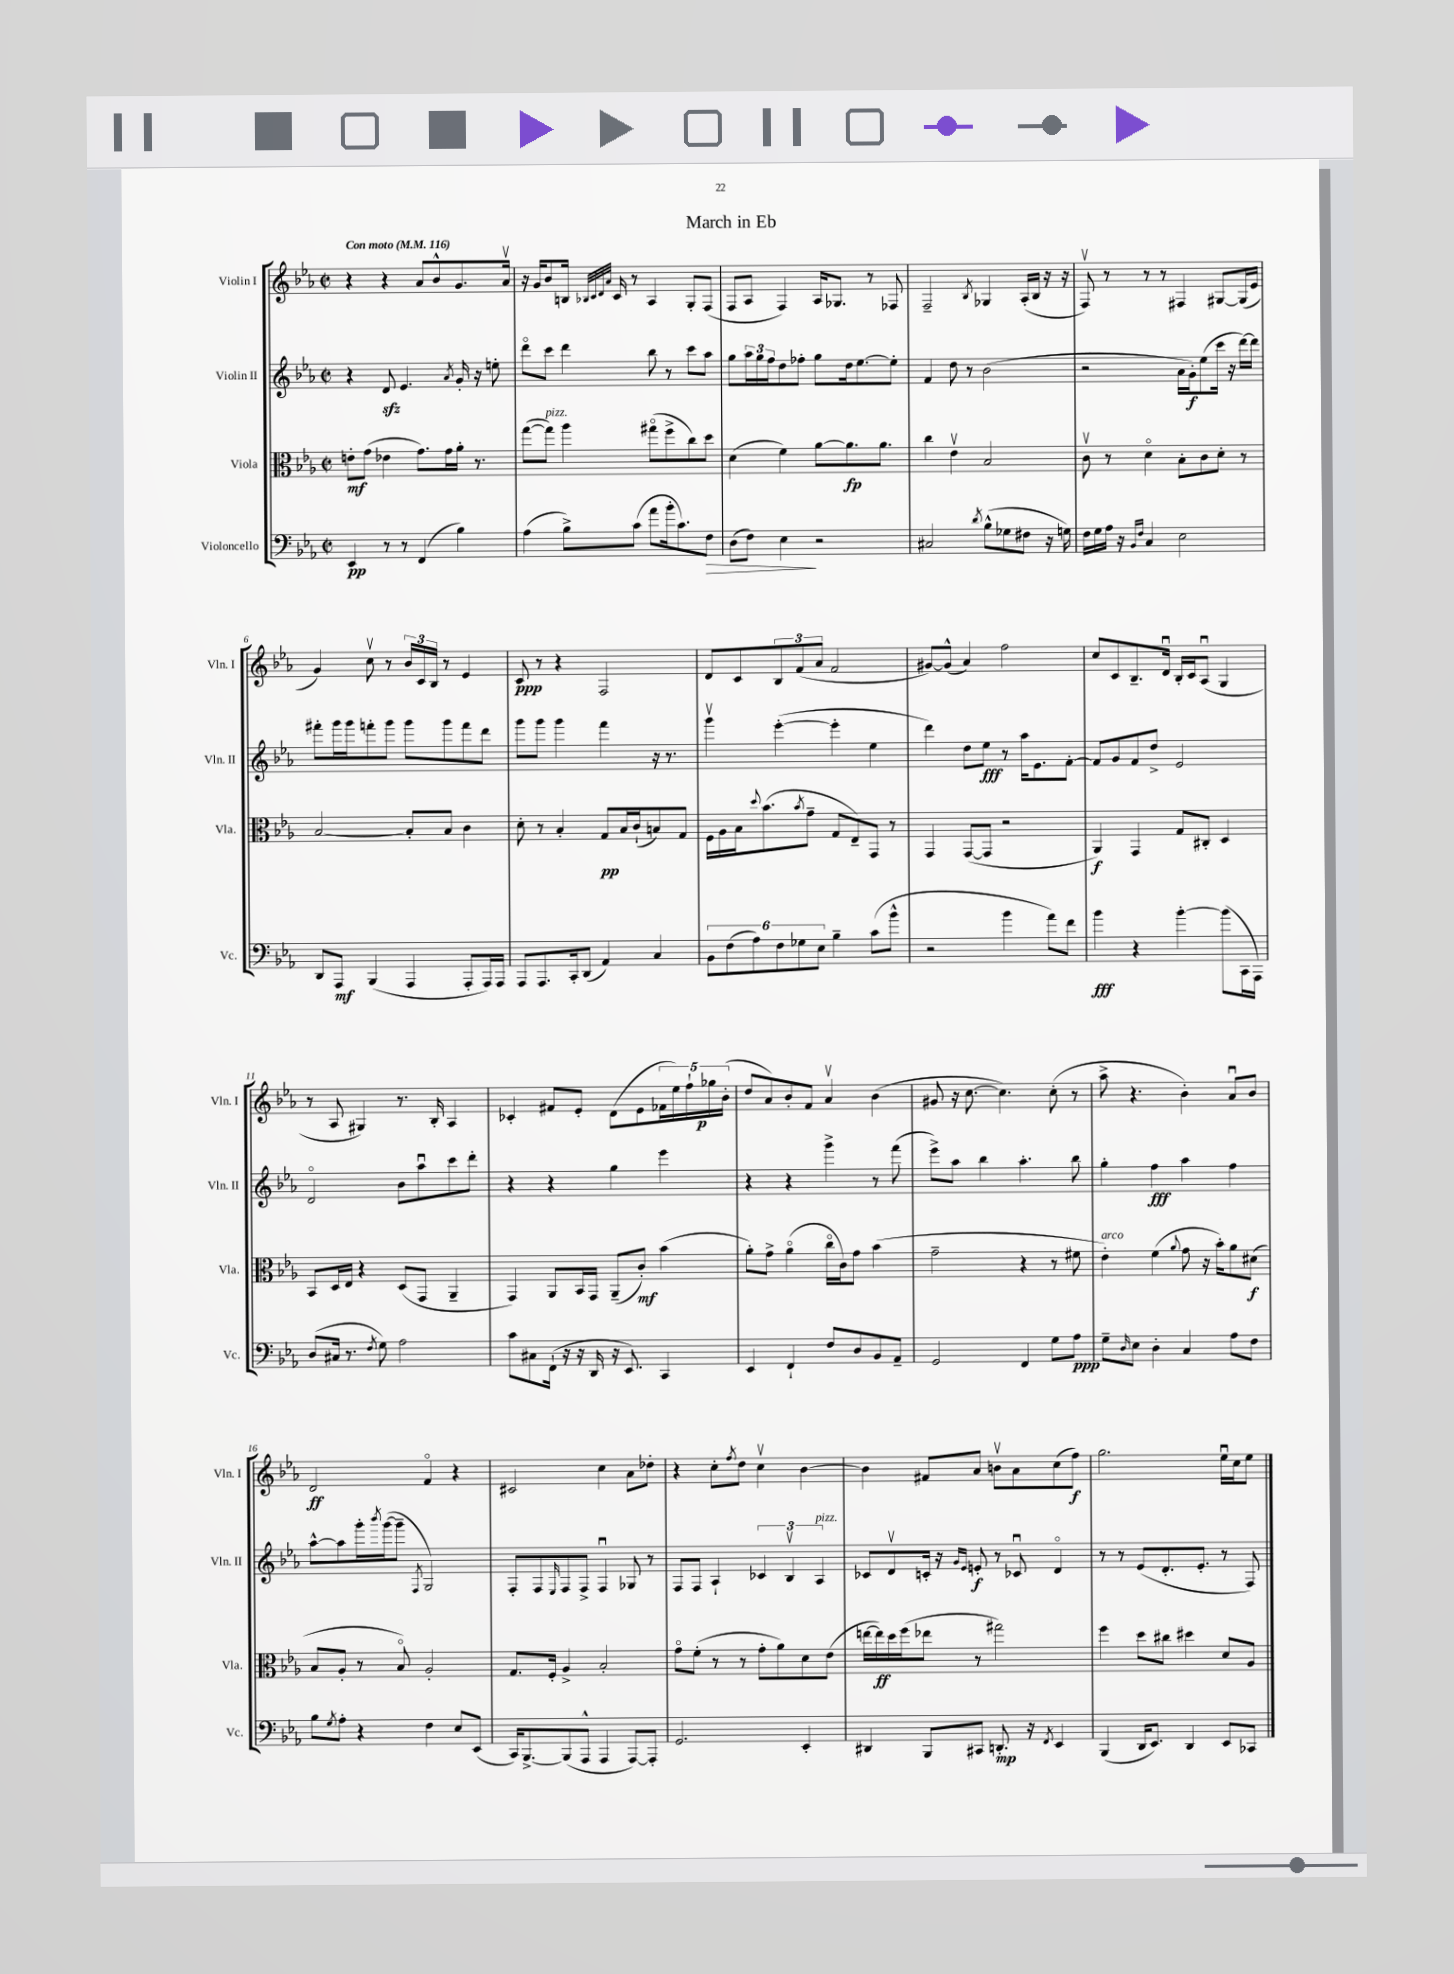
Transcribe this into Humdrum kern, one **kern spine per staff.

**kern	**dynam	**kern	**dynam	**kern	**dynam	**kern	**dynam
*part4	*part4	*part3	*part3	*part2	*part2	*part1	*part1
*staff4	*staff4	*staff3	*staff3	*staff2	*staff2	*staff1	*staff1
*I"Violoncello	*	*I"Viola	*	*I"Violin II	*	*I"Violin I	*
*I'Vc.	*	*I'Vla.	*	*I'Vln. II	*	*I'Vln. I	*
*clefF4	*	*clefC3	*	*clefG2	*	*clefG2	*
*k[b-e-a-]	*	*k[b-e-a-]	*	*k[b-e-a-]	*	*k[b-e-a-]	*
*M2/2	*	*M2/2	*	*M2/2	*	*M2/2	*
*met(c|)	*	*met(c|)	*	*met(c|)	*	*met(c|)	*
*MM116	*	*MM116	*	*MM116	*	*MM116	*
=1	=1	=1	=1	=1	=1	=1	=1
!	!	!	!	!	!	!LO:TX:a:B:t=Con moto	!
4EE-/	pp	8en'\L	mf	4r	.	4r	.
.	.	(8g\J	.	.	.	.	.
8r	.	4e-X\	.	8dzz/	.	4r	.
8r	.	.	.	4.e-/	.	.	.
(4FF/	.	8.g\L)	.	.	.	8a-/L	.
.	.	.	.	.	.	8b-^^/	.
.	.	16g\L	.	.	.	.	.
.	.	.	.	8qa-/	.	.	.
4B-\)	.	16a-'\JJ	.	16g'/	.	8.g/	.
.	.	8.r	.	16r	.	.	.
.	.	.	.	8een'\	.	.	.
.	.	.	.	.	.	16a-v/Jk	.
=2	=2	=2	=2	=2	=2	=2	=2
(4A-\	.	([8gg\L	.	8ddd\L	.	16r	.
.	.	.	.	.	.	16g/KL	.
!	!	!LO:TX:a:i:t=pizz.	!	!	!	!	!
.	.	8gg\J])	.	8ccc\J	.	8b-/	.
8B-^\L)	.	4aa-\	.	4ddd\	.	16Bn/Jk	.
.	.	.	.	.	.	32qqB-X/LLL	.
.	.	.	.	.	.	32qqc/	.
.	.	.	.	.	.	32qqd/	.
.	.	.	.	.	.	32qqa-/JJJ	.
.	.	.	.	.	.	16c/	.
(8c\J	.	.	.	.	.	8r	.
8a-\L	.	(8gg#X\L	.	8bb-\	.	4A-/	.
16b-'\k	.	8ff^\	.	8r	.	.	.
8.c\)	.	.	.	.	.	.	.
.	.	8cc\)	.	8ccc\L	.	8G'/L	.
!	!LO:HP:b	!	!	!	!	!	!
8F\J	>	8dd\J	.	8aa-\J	.	(8F/J	.
=3	=3	=3	=3	=3	=3	=3	=3
(8D\L	.	(4d\	.	8gg\L	.	8F/L	.
8F\J)	.	.	.	24aa-\L	.	8A-/J	.
.	.	.	.	24gg\	.	.	.
.	.	.	.	24ff\J	.	.	.
4E-\	.	4f\)	.	8dd\	.	4F/)	.
.	.	.	.	8ff-X'\J	.	.	.
2r	]	[8a-\L	.	8gg\L	.	16A-/KL	.
.	.	.	.	.	.	8.G-X/J	.
.	.	8.a-\]	fp	16dd\k	.	.	.
.	.	.	.	[8.ee-\	.	.	.
.	.	.	.	.	.	8r	.
.	.	8.a-\J	.	.	.	.	.
.	.	.	.	8ee-'\J]	.	8F-X/	.
=4	=4	=4	=4	=4	=4	=4	=4
2C#X/	.	4cc\	.	4f/	.	2F~/	.
.	.	4e-v\	.	8dd\	.	.	.
.	.	.	.	8r	.	.	.
8qd/	.	.	.	.	.	8qB-/	.
(8B-^^\L	.	2B-/	.	(2b-\	.	4G-X/	.
8G-X\	.	.	.	.	.	.	.
8F#X\J	.	.	.	.	.	(16A-'/LL	.
.	.	.	.	.	.	16B-/JJ	.
16r	.	.	.	.	.	16r	.
16Gn\)	.	.	.	.	.	16r	.
=5	=5	=5	=5	=5	=5	=5	=5
16F\LL	.	8cv\	.	2r	.	8Fv/)	.
16G\	.	.	.	.	.	.	.
16A-\JJ	.	8r	.	.	.	8r	.
16r	.	.	.	.	.	.	.
16qqBB-/LL	.	.	.	.	.	.	.
16qqF/JJ	.	.	.	.	.	.	.
4C/	.	4d\	.	.	.	8r	.
.	.	.	.	.	.	8r	.
2E-\	.	8B-'\L	.	16a-\LL	.	4F#X/	.
.	.	.	.	16g'\J)	f	.	.
.	.	8c\	.	(8ee-\	.	.	.
.	.	8d'\J	.	16ccc\Jk	.	[8G#X/L	.
.	.	.	.	16r	.	.	.
.	.	8r	.	[16ddd\LL)	.	(16G#/L]	.
.	.	.	.	16ddd\JJ]	.	16e-/JJ	.
!!LO:LB:g=z
=6	=6	=6	=6	=6	=6	=6	=6
8DD/L	.	[2B-/	.	8fff#X'\L	.	4g/)	.
8AAA-/J	mf	.	.	16ggg\L	.	.	.
.	.	.	.	16ggg\J	.	.	.
(4BBB-/	.	.	.	8fffn'\	.	8ccv\	.
.	.	.	.	8ggg\J	.	8r	.
4AAA-/	.	8B-'/L]	.	8ggg\L	.	24b-/LL	.
.	.	.	.	.	.	24c/	.
.	.	.	.	.	.	24B-/JJ	.
.	.	8B-/J	.	8ggg\	.	8r	.
8AAA-'/L	.	4c\	.	8fff\	.	4e-/	.
16AAA-/L)	.	.	.	8ddd\J	.	.	.
16AAA-/JJ	.	.	.	.	.	.	.
=7	=7	=7	=7	=7	=7	=7	=7
8AAA-/L	.	8d'\	.	8ggg\L	.	8c/	ppp
8.AAA-/	.	8r	.	8ggg\J	.	8r	.
.	.	4B-'/	.	4ggg\	.	4r	.
16CC'/k	.	.	.	.	.	.	.
(8DD/J	.	.	.	.	.	.	.
4AA-/)	.	8G/L	pp	4fff\	.	2F/	.
.	.	16B-/L	.	.	.	.	.
.	.	(16c`/J	.	.	.	.	.
4C/	.	8Bn/)	.	16r	.	.	.
.	.	.	.	8.r	.	.	.
.	.	8G/J	.	.	.	.	.
=8	=8	=8	=8	=8	=8	=8	=8
12BB-\L	.	16F\LL	.	4gggv\	.	8d/L	.
.	.	16A-\	.	.	.	.	.
(12F\	.	.	.	.	.	.	.
.	.	16B-\J	.	.	.	8c/	.
12A-\)	.	.	.	.	.	.	.
.	.	8qqdd/	.	.	.	.	.
.	.	(8.b-\	.	.	.	.	.
12F\	.	.	.	([4eee-'\	.	12B-/	.
12G-X\	.	.	.	.	.	(12f/	.
.	.	8qb-/	.	.	.	.	.
.	.	8g~\J	.	.	.	.	.
12E-\J	.	.	.	.	.	12a-/J	.
4B-~\	.	8G/L	.	4eee-'\]	.	2f/	.
.	.	8E-~/)	.	.	.	.	.
(8c\L	.	8GG/J	.	4ee-\	.	.	.
8b-^^\J	.	8r	.	.	.	.	.
=9	=9	=9	=9	=9	=9	=9	=9
2r	.	4GG/	.	4ddd\)	.	[8g#X/L)	.
.	.	.	.	.	.	(8g#^^/J]	.
.	.	([8GG/L	.	8dd\L	.	4a-/)	.
.	.	8GG/J]	.	8ee-\J	fff	.	.
4b-\	.	2r	.	8r	.	2ff\	.
.	.	.	.	16aa-\KL	.	.	.
.	.	.	.	8.e-\	.	.	.
8a-\L)	.	.	.	.	.	.	.
8f\J	.	.	.	[8f'\J	.	.	.
=10	=10	=10	=10	=10	=10	=10	=10
4b-\	fff	4AA-/)	f	8f/L]	.	8cc/L	.
.	.	.	.	8g/	.	8c/	.
4r	.	4GG/	.	8f/	.	8.B-~/	.
.	.	.	.	8dd^/J	.	.	.
.	.	.	.	.	.	16du/Jk	.
[4b-'\	.	8G/L	.	2e-/	.	16B-'/LL	.
.	.	.	.	.	.	16c/J	.
.	.	8C#X'/J	.	.	.	(8A-u/J	.
(8b-\L]	.	4D/	.	.	.	4G/	.
16CC\L	.	.	.	.	.	.	.
16AAA-\JJ)	.	.	.	.	.	.	.
!!LO:LB:g=z
=11	=11	=11	=11	=11	=11	=11	=11
(8D/L	.	8BB-/L	.	2d/	.	8r	.
16C#X/Jk	.	16D/L	.	.	.	8A-/	.
8.r	.	16E-/JJ	.	.	.	.	.
.	.	4r	.	.	.	4G#X/)	.
8qF/	.	.	.	.	.	.	.
8G\)	.	.	.	.	.	.	.
2A-\	.	(8D/L	.	8b-\L	.	8.r	.
.	.	8GG/J	.	8aa-u\	.	.	.
.	.	.	.	.	.	16B-'/	.
.	.	4AA-~/	.	8ccc\	.	4A-/	.
.	.	.	.	8ddd'\J	.	.	.
=12	=12	=12	=12	=12	=12	=12	=12
8c\L	.	4GG/)	.	4r	.	4c-X'/	.
8C#X\	.	.	.	.	.	.	.
(16FF`\Jk	.	8AA-/L	.	4r	.	8f#X/L	.
16r	.	.	.	.	.	.	.
16r	.	16BB-/L	.	.	.	8e-'/J	.
16DD/	.	16GG/JJ	.	.	.	.	.
16r	.	(8AA-~/L	.	4gg\	.	(8d\L	.
8.EE-/)	.	.	.	.	.	.	.
.	.	8c'/J)	mf	.	.	8e-\	.
4CC/	.	(4b-\	.	4eee-\	.	20f-X\L	.
.	.	.	.	.	.	20ee-\)	.
.	.	.	.	.	.	20ff`\	.
.	.	.	.	.	.	20gg-X\	p
.	.	.	.	.	.	(20b-'\JJ	.
=13	=13	=13	=13	=13	=13	=13	=13
4EE-/	.	8a-'\L)	.	4r	.	8dd/L	.
.	.	8g^\J	.	.	.	8a-/)	.
4FF`/	.	(4a-\	.	4r	.	8b-'/	.
.	.	.	.	.	.	8f/J	.
8F/L	.	16cc\LL	.	4ggg^\	.	4a-v/	.
.	.	16c\J)	.	.	.	.	.
8D/	.	8g\J	.	.	.	.	.
8BB-/	.	(4b-\	.	8r	.	(4b-\	.
8AA-~/J	.	.	.	(8fff\	.	.	.
=14	=14	=14	=14	=14	=14	=14	=14
2GG/	.	2g~\	.	8eee-^\L)	.	8g#X/	.
.	.	.	.	8aa-\J	.	16r	.
.	.	.	.	.	.	[8.cc\	.
.	.	.	.	4bb-\	.	.	.
.	.	.	.	.	.	4.cc\])	.
4FF/	.	4r	.	4.aa-'\	.	.	.
8G\L	.	8r	.	.	.	(8cc'\	.
8A-\J	ppp	8f#X\	.	8bb-\	.	8r	.
=15	=15	=15	=15	=15	=15	=15	=15
!	!	!LO:TX:a:i:t=arco	!	!	!	!	!
8G~\L	.	4e-'\)	.	4gg'\	.	8aa-^\	.
16qqD/	.	.	.	.	.	.	.
8E-\J	.	.	.	.	.	4.r	.
4D'\	.	(4f\	.	4ff\	fff	.	.
.	.	8qqa-/	.	.	.	.	.
4C/	.	8g\	.	4aa-\	.	4b-'\)	.
.	.	16r	.	.	.	.	.
.	.	16b-'\KL)	.	.	.	.	.
8A-\L	.	8a-\	.	4ff\	.	8a-u/L	.
8F\J	.	(8d#X\J	f	.	.	8b-/J	.
!!LO:LB:g=z
=16	=16	=16	=16	=16	=16	=16	=16
8B-\L	.	8B-/L	.	[8aa-^^\L	.	2d/	ff
8qG/	.	.	.	.	.	.	.
8A-'\J	.	8A-'/J	.	8aa-\]	.	.	.
4r	.	8r	.	16ggg'\L	.	.	.
.	.	.	.	8qbbb-/	.	.	.
.	.	.	.	([16ggg\J	.	.	.
.	.	8B-/)	.	8ggg~\J]	.	.	.
.	.	.	.	8qF/	.	.	.
4F\	.	2A-'/	.	2G/)	.	4f/	.
8E-/L	.	.	.	.	.	4r	.
(8EE-/J	.	.	.	.	.	.	.
=17	=17	=17	=17	=17	=17	=17	=17
16CC/KL)	.	8.G/L	.	8F'/L	.	2c#X/	.
[8.BBB-^/	.	.	.	.	.	.	.
.	.	.	.	8F/	.	.	.
.	.	16F'/Jk	.	.	.	.	.
.	.	.	.	16qqE-/	.	.	.
(8BBB-/]	.	4A-^/	.	8F/	.	.	.
8AAA-^^/J	.	.	.	8F^/J	.	.	.
4AAA-/	.	2B-'/	.	4Fu/	.	4cc\	.
[8AAA-/L)	.	.	.	8G-X/	.	8a-\L	.
8AAA-'/J]	.	.	.	8r	.	8dd-X'\J	.
=18	=18	=18	=18	=18	=18	=18	=18
2.GG/	.	8g\L	.	8F/L	.	4r	.
.	.	(8f'\J	.	8F/J	.	.	.
.	.	8r	.	4A-`/	.	8cc'\L	.
.	.	.	.	.	.	8qff/	.
.	.	8r	.	.	.	8dd\J	.
.	.	8g'\L	.	6c-X/	.	4ccv\	.
.	.	8a-\)	.	.	.	.	.
.	.	.	.	6B-v/	.	.	.
4EE-'/	.	8d\	.	.	.	[4b-\	.
!	!	!	!	!LO:TX:a:i:t=pizz.	!	!	!
.	.	.	.	6A-/	.	.	.
.	.	(8e-\J	.	.	.	.	.
=19	=19	=19	=19	=19	=19	=19	=19
4DD#X/	.	[16een\LL	.	8c-X/L	.	4b-\]	.
.	.	16ee\])	ff	.	.	.	.
.	.	16dd\	.	8dv/	.	.	.
.	.	(16ff\J	.	.	.	.	.
8BBB-/L	.	8ee-X\J	.	16cn'/Jk	.	8f#X/L	.
.	.	.	.	16r	.	.	.
.	.	.	.	16qqg/LL	.	.	.
.	.	.	.	16qqe-/JJ	.	.	.
8CC#X/J	.	8r	.	8en'/	f	8a-/J	.
8.DDn'/	mp	2gg#X\)	.	8r	.	8bnv\L	.
.	.	.	.	8c-Xu/	.	8a-\	.
16r	.	.	.	.	.	.	.
8qFF/	.	.	.	.	.	.	.
4EE-/	.	.	.	4d/	.	(8cc\	.
.	.	.	.	.	.	8ff\J)	f
=20	=20	=20	=20	=20	=20	=20	=20
(4BBB-/	.	4ff\	.	8r	.	2.gg\	.
.	.	.	.	8r	.	.	.
16DD/KL	.	8dd\L	.	(8e-/L	.	.	.
8.EE-/J)	.	.	.	.	.	.	.
.	.	8cc#X\J	.	8.d'/	.	.	.
4DD/	.	4dd#X\	.	.	.	.	.
.	.	.	.	8.e-'/J	.	.	.
8EE-/L	.	8d/L	.	8r	.	16ee-u\LL	.
.	.	.	.	.	.	16cc\J	.
8CC-X/J	.	8A-/J	.	8F/)	.	8ee-\J	.
==	==	==	==	==	==	==	==
*-	*-	*-	*-	*-	*-	*-	*-
